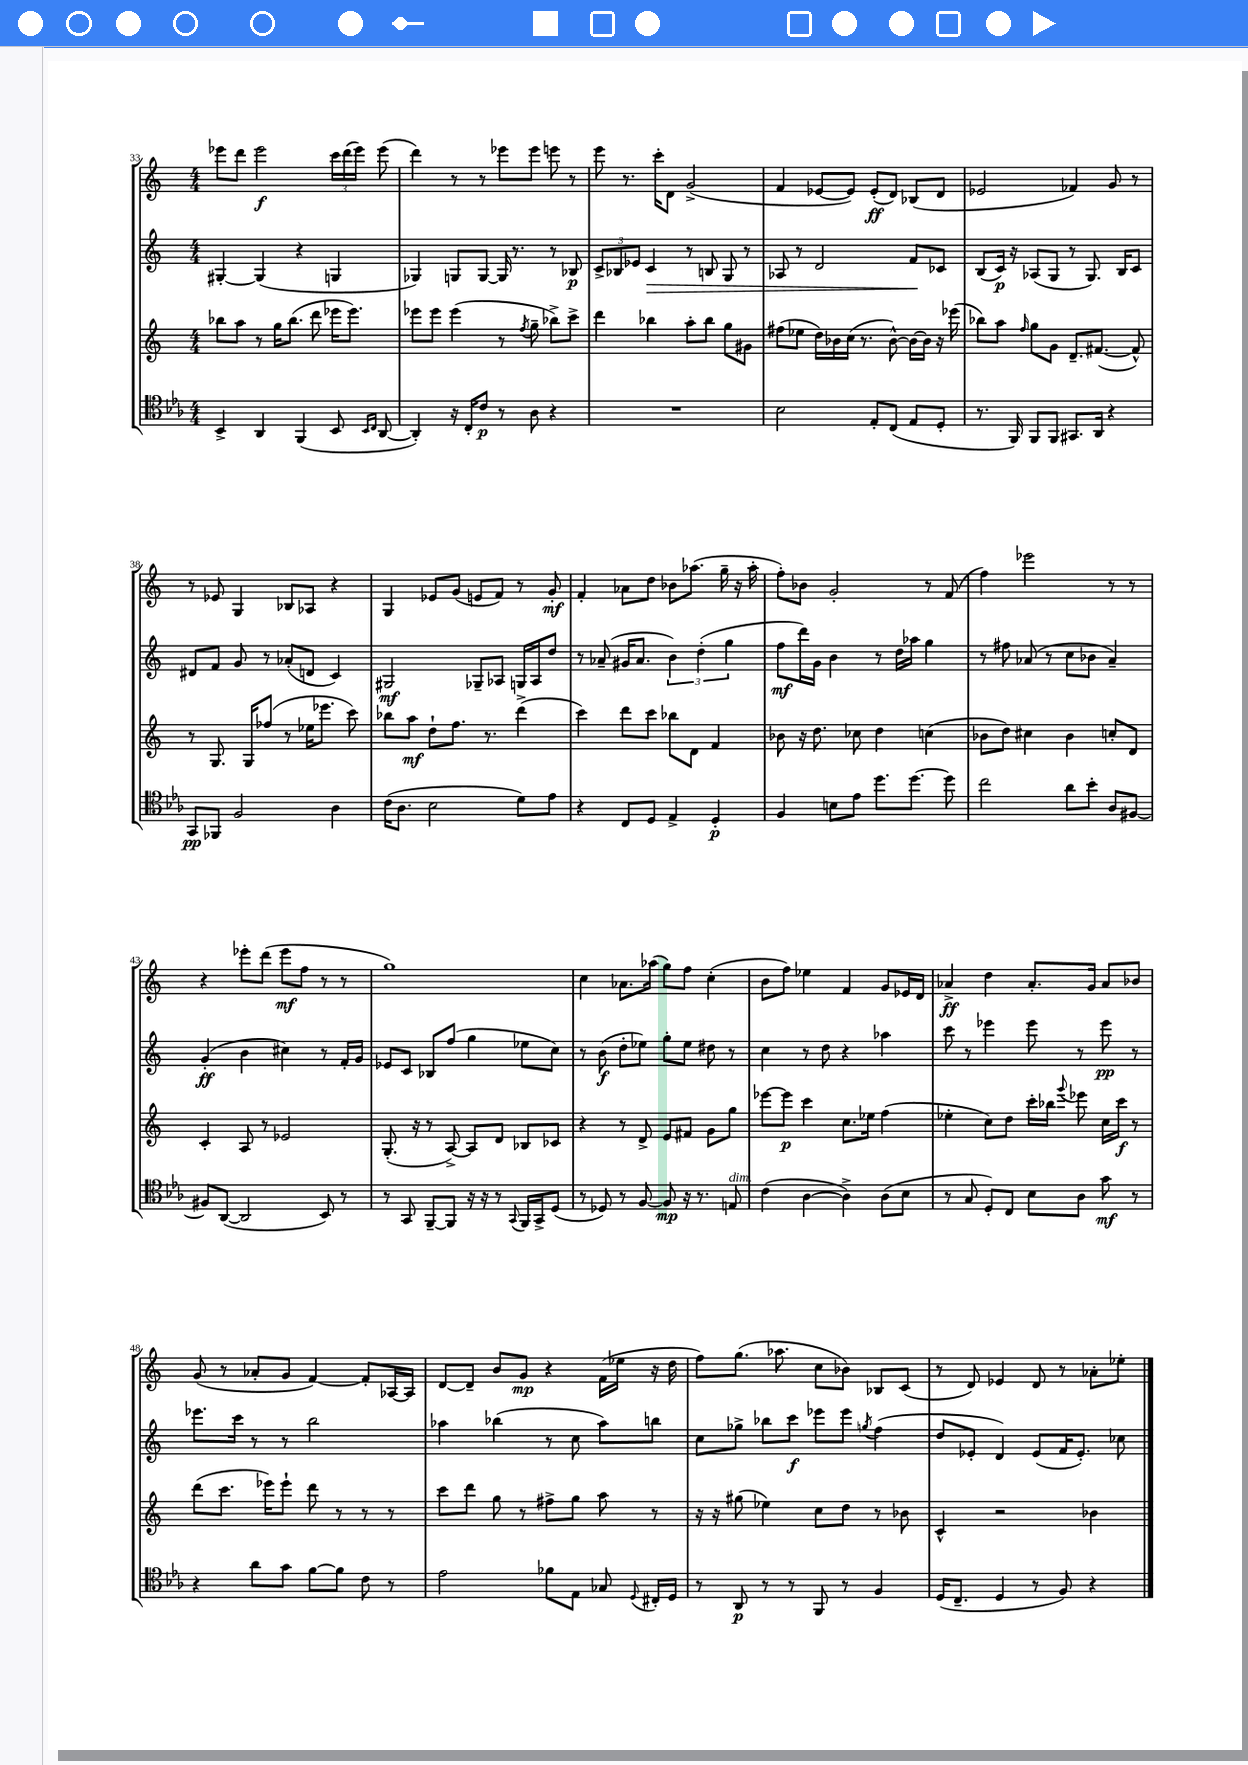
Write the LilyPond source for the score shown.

<<
\new StaffGroup <<
\new Staff = "s0" {
    \clef treble \key c \major \numericTimeSignature \time 4/4
    \autoBeamOff ees'''8[ d'''8] ees'''2\f \tuplet 3/2 { c'''16[ d'''16( ees'''16]) } ees'''8( |
    d'''4) r8 r8 ees'''8[ ees'''8] e'''8 r8 |
    e'''8 r8. c'''16[-. d'8] g'2->( |
    f'4 ees'8[~ ees'8]) ees'8[-.\ff( d'8]) bes8[( d'8] |
    ees'2 fes'4) g'8 r8 |
    r8 ees'8 g4 bes8[ aes8] r4 |
    g4 ees'8[ g'8]( e'8[ f'8]) r8 g'8-.\mf |
    f'4-. aes'8[ d''8] bes'8[ aes''8.]( g''16-- r16 aes''16-. |
    f''8[-.) bes'8] g'2-. r8 f'8( |
    f''4) ees'''2 r8 r8 |
    r4 ees'''8[-. d'''8]( ees'''8[\mf f''8] r8 r8 |
    g''1) |
    c''4 aes'8.[ aes''16]( g''8[) f''8] c''4-.( |
    b'8[ f''8]) ees''4 f'4 g'8[ ees'16 d'16] |
    aes'4->\ff d''4 aes'8.[-. g'16] aes'8[ bes'8] |
    g'8( r8 aes'8[-. g'8] f'4~) f'8[-. aes16~ aes16] |
    d'8[~ d'8]-- b'8[ g'8]\mp r4 f'16[( ees''16] r16 d''16 |
    f''8[) g''8.]( aes''8. c''8[ bes'8]) bes8[ c'8]( |
    r8 d'8) ees'4 d'8 r8 aes'8[-. ees''8]-. \bar "|." |
}
\new Staff = "s1" {
    \clef treble \key c \major \numericTimeSignature \time 4/4
    \autoBeamOff gis4~-. gis4( r4 g4 |
    ges4) g8[ g8]~ g16 r8. r8 bes8\p |
    \tuplet 3/2 { c'8[-> bes8 ees'8] } c'4\> r8 b8 g8 r8 |
    aes8 r8 d'2 f'8[\! ces'8] |
    b8[( c'16]\p) r16 aes8[( g8] r8 g8.) b16[ c'8] |
    dis'8[ f'8] g'8 r8 aes'8[-.( d'8] c'4) |
    gis2\mf ges8[-- aes8] g16[ aes16 d''8] |
    r8 aes'8--( gis'16[ aes'8.] \tuplet 3/2 { b'4) d''4-.( g''4 } |
    f''8[\mf d'''16) g'16] b'4 r8 d''16[ aes''16] g''4 |
    r8 fis''8 aes'8( r8 c''8[ bes'8] aes'4--) |
    g'4-.\ff( b'4 cis''4) r8 f'16[-. g'16] |
    ees'8[ c'8] bes8[ f''8]( g''4 ees''8[ c''8]) |
    r8 b'8\f( d''8[-. ees''8]) g''8[-. ees''8] dis''8 r8 |
    c''4 r8 d''8 r4 aes''4 |
    c'''8 r8 ees'''4 ees'''8 r8 ees'''8\pp r8 |
    ees'''8.[ c'''16] r8 r8 b''2 |
    aes''4 bes''4( r8 c''8 aes''8[) b''8] |
    c''8[ ges''8]-> bes''8[ c'''8]\f ees'''8[ ees'''8] \acciaccatura { g''8 } f''4( |
    d''8[ ees'8]-. d'4) ees'8[( f'16 ees'8.]-.) ces''8 \bar "|." |
}
\new Staff = "s2" {
    \clef treble \key c \major \numericTimeSignature \time 4/4
    \autoBeamOff bes''8[ a''8] r8 g''16[ bes''8.]( d'''8 ees'''16[ ees'''8.]) |
    ees'''8[ ees'''8] ees'''4( r8 \acciaccatura { f''8 } g''8-- bes''8[->) c'''8]-> |
    d'''4 bes''4 a''8[-. bes''8] g''8[ gis'8] |
    fis''8[( ees''8] d''16[) bes'16 c''16]( r8. bes'8~-^) bes'16[~ bes'16] r16 ees'''16( |
    bes''8[) a''8] \grace { f''16 } g''8[ g'8] d'8.[-- fis'8.]~( fis'8-^) |
    r8 g8. g16[ fes''8]( r8 ees''16[ ees'''8.] c'''8) |
    bes''8[ a''8]\mf d''8[-! f''8.] r8. d'''4->( |
    c'''4) d'''8[ c'''8] bes''8[ d'8] f'4 |
    bes'8 r16 d''8. ces''8 d''4 c''4( |
    bes'8[ d''8]) cis''4 bes'4 c''8[-. d'8] |
    c'4-. a8 r8 ees'2 |
    g8.-.( r16 r8 a8~->) a8[ d'8] bes8[ ces'8] |
    r4 r8 d'8-> e'8[ fis'8] g'8[ g''8] |
    ees'''8[~ ees'''8]\p c'''4 c''8.[ ees''16] f''4( |
    ees''4-. c''8[) d''8] c'''16[-. bes''16] \appoggiatura { g'''8 } ees'''8 c''16[ c'''16]\f r8 |
    d'''8[( c'''8.] ees'''16[) ees'''8]-! d'''8 r8 r8 r8 |
    c'''8[ d'''8] g''8 r8 fis''8[-> g''8] a''8 r8 |
    r16 r16 gis''8( ees''4) c''8[ d''8] r8 bes'8 |
    c'4-^ r2 bes'4 \bar "|." |
}
\new Staff = "s3" {
    \clef tenor \key ees \major \numericTimeSignature \time 4/4
    \autoBeamOff bes,4-> aes,4 f,4( bes,8 \grace { bes,16[ c16] } aes,8~ |
    aes,4-.) r16 c16[-. c'8]\p r8 aes8 r4 |
    R1 |
    bes2 ees8[-. c8]( ees8[ d8]-. |
    r8. f,16) f,8[ f,8] gis,8.[ aes,16] r4 |
    g,8[\pp fes,8] f2 aes4 |
    c'16[( aes8.] bes2 d'8[) ees'8] |
    r4 c8[ d8] ees4-> d4-.\p |
    f4 b8[ ees'8] d''8.[ d''8.]~ d''8 |
    c''2 aes'8[ bes'8]-. aes8[ fis8]~ |
    fis8[ aes,8]~( aes,2 bes,8) r8 |
    r8 g,8 f,8[~-- f,8] r16 r16 r8 \appoggiatura { g,8 } f,16[ g,16-> d8]( |
    r8 des8) r8 f8~ f8\mp r16 r8. e8^\markup { \italic "dim." } |
    c'4( aes4~ aes4->) aes8[( bes8] |
    r8 g8 d8[-.) c8] bes8[ aes8] g'8\mf r8 |
    r4 aes'8[ g'8] f'8[~ f'8] c'8 r8 |
    ees'2 fes'8[ ees8] ges8 \appoggiatura { d8 } cis16[-. d16] |
    r8 aes,8\p r8 r8 f,8 r8 f4 |
    d16[( c8.]-- d4 r8 f8) r4 \bar "|." |
}
>>
>>
